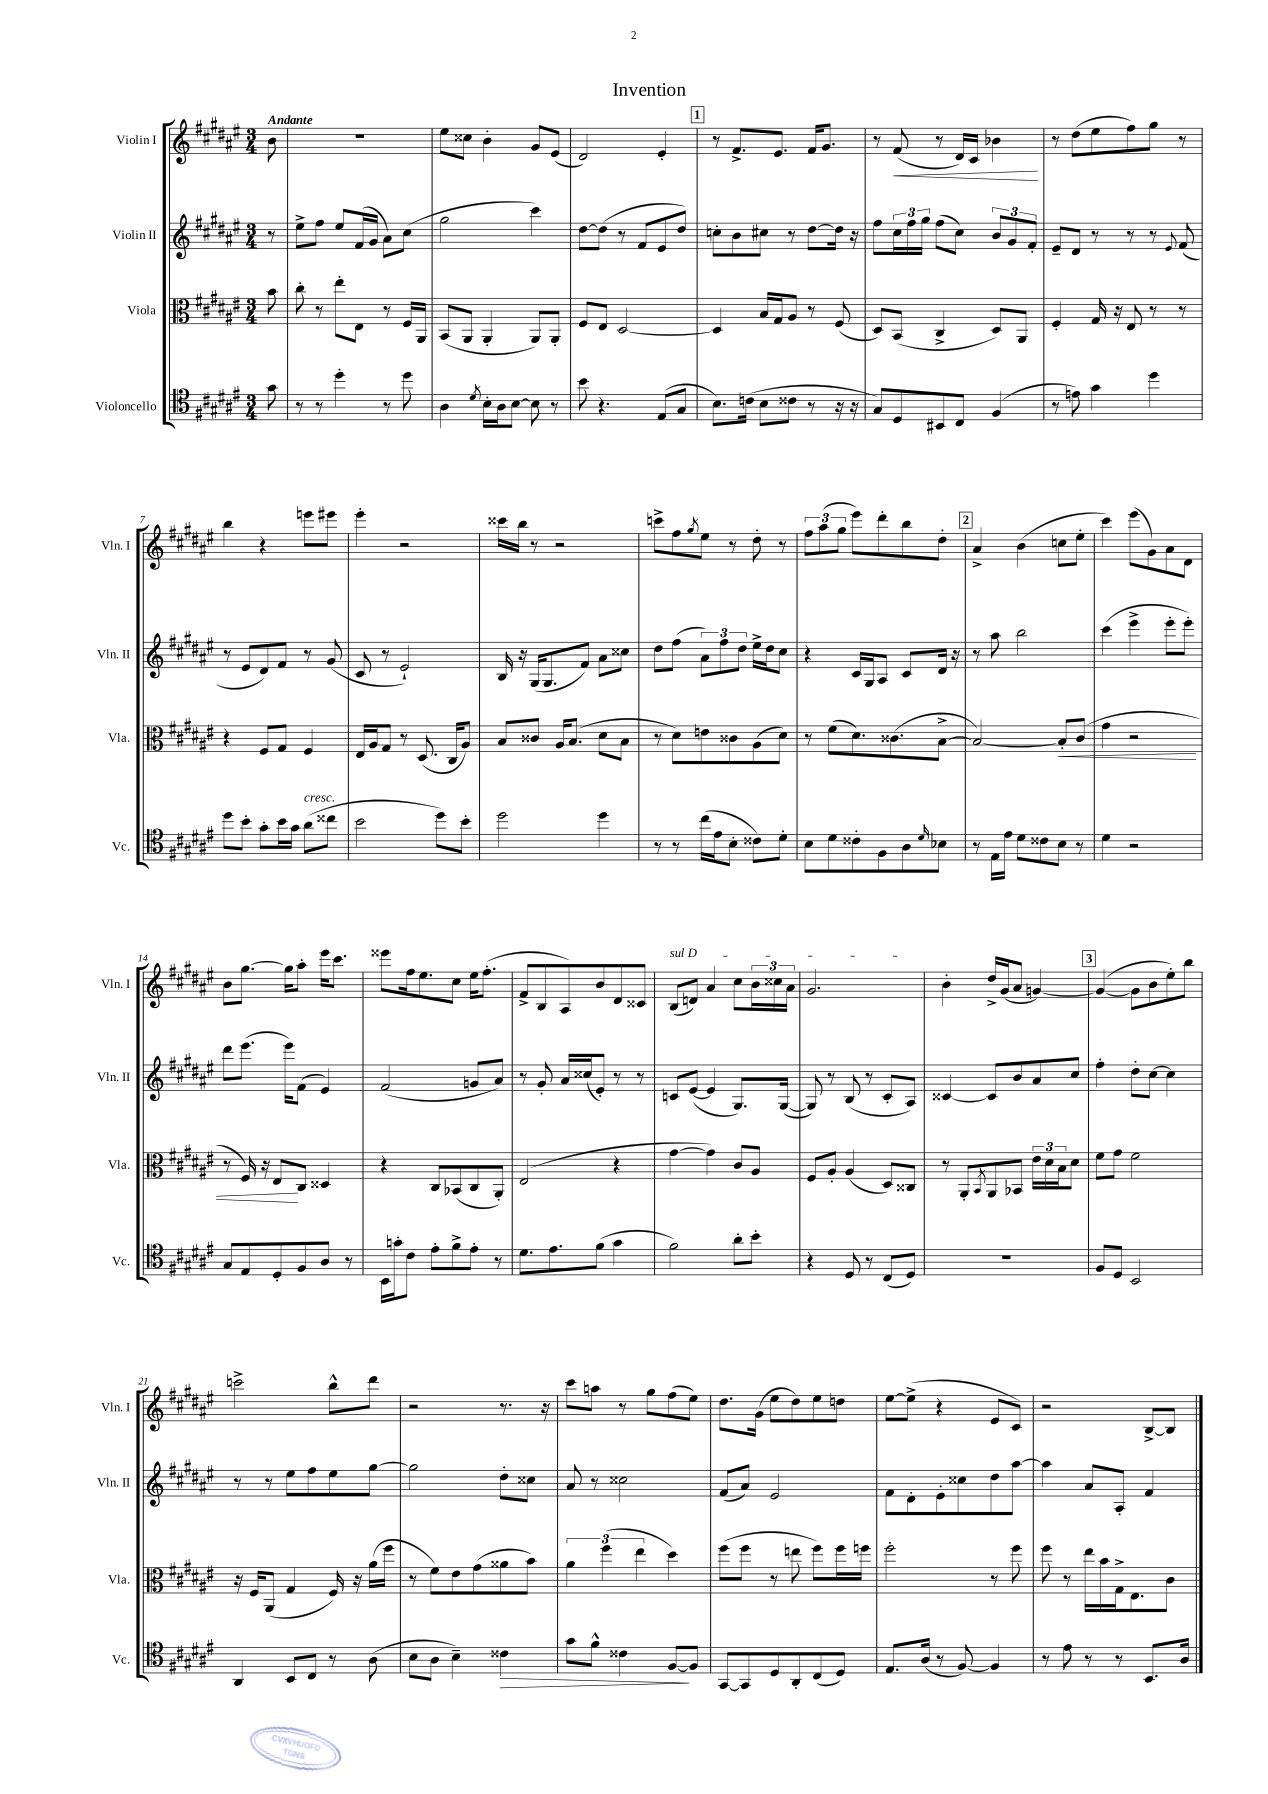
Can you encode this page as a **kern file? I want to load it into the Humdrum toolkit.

**kern	**kern	**kern	**kern
*staff4	*staff3	*staff2	*staff1
*clefC4	*clefC3	*clefG2	*clefG2
*k[f#c#g#d#a#e#]	*k[f#c#g#d#a#e#]	*k[f#c#g#d#a#e#]	*k[f#c#g#d#a#e#]
*M3/4	*M3/4	*M3/4	*M3/4
8g#	8b	8r	8b
=	=	=	=
8r	8cc#'	8ee#^	2.r
8r	8r	8ff#	.
4dd#'	8ee#'	8ee#	.
.	8E#	(16f#	.
.	.	16g#	.
8r	8r	8a#)	.
8dd#	16F#	(8cc#	.
.	16AA#	.	.
=	=	=	=
4A#	(8BB	2gg#	8ee#
.	8AA#	.	8cc##
8qd#	.	.	.
16B'	4AA#'	.	4b'
16A#	.	.	.
[8B	.	.	.
8B]	8AA#)	4ccc#)	8g#
8r	8AA#'	.	(8e#
=	=	=	=
8b	8F#	[8dd#	2d#)
4.r	8E#	(8dd#]	.
.	[2D#	8r	.
.	.	8f#	.
(8E#	.	8e#	4e#'
8G#	.	8dd#)	.
=	=	=	=
8.B)	4D#]	8cc'	8r
.	.	8b	8.f#^
(16c	.	.	.
8B	16B	8cc#	.
.	16G#	.	8.e#
8c##	8A#	8r	.
8r	8r	[8dd#	16f#
.	.	.	8.g#
16r	(8F#	16dd#]	.
16r	.	16r	.
=	=	=	=
8G#)	8D#)	8ff#	8r
8D#	(8BB	24cc#	(8f#
.	.	24ff#	.
.	.	24gg#	.
8BB#	4C#^	(8ff#	8r
8C#	.	8cc#)	16d#)
.	.	.	16c#
(4F#	8D#)	12b	4b-
.	.	12g#	.
.	8AA#	.	.
.	.	12f#'	.
=	=	=	=
8r	4F#'	8e#~	8r
8e)	.	8d#	(8dd#
4g#	16G#	8r	8ee#
.	16r	.	.
.	8E#	8r	8ff#)
4dd#	8r	8r	8gg#
.	.	8qqe#	.
.	8r	(8f#	8r
=	=	=	=
8dd#	4r	8r	4bb
8b'	.	8e#	.
8g#'	8F#	8d#)	4r
16b	8G#	8f#	.
16g#	.	.	.
(8a#	4F#	8r	8eee
8cc##	.	(8g#	8eee#
=	=	=	=
2b	16E#	8c#	4eee#'
.	16A#	.	.
.	8G#	8r	.
.	8r	2e#`)	2r
.	(8.D#	.	.
8dd#)	.	.	.
.	16C#	.	.
8b'	8A#)	.	.
=	=	=	=
2dd#	8B	16B	16ccc##
.	.	16r	16bb
.	8c##	(16G#	8r
.	.	8.G#	.
.	16A#	.	2r
.	(8.B	.	.
.	.	8f#)	.
4dd#	8d#	8a#	.
.	8B	8cc##	.
=	=	=	=
8r	8r	8dd#	8ccc^
8r	8d#)	(8ff#	8ff#
.	.	.	8qgg#
(16cc#	8e	12a#)	8ee#
16e#	.	.	.
.	.	12ff#	.
8B'	8c##	.	8r
.	.	12dd#	.
8c##)	(8A#	16ee#^	8dd#'
.	.	16dd#	.
8d#'	8d#)	8cc#	8r
=	=	=	=
8B	8r	4r	12ff#
.	.	.	(12aa#
8d#	(8f#	.	.
.	.	.	12gg#
8c##'	8.d#)	16c#	8eee#)
.	.	16G#	.
8F#	.	8A#	8ddd#'
.	(8.c##	.	.
8A#	.	8c#	8bb
16qqd#	.	.	.
8B-	[8B^	16d#	8dd#'
.	.	16r	.
=	=	=	=
8r	2B_)	8r	4a#^
16E#	.	8aa#	.
16e#	.	.	.
8d#	.	2bb	(4b
8c##	.	.	.
8B	8B']	.	8cc
8r	(8c#	.	8ee#'
=	=	=	=
4d#	4g#	(4ccc#	4ccc#)
2r	2r	4eee#^	(8eee#
.	.	.	8g#)
.	.	8eee#'	8a#
.	.	8eee#')	8d#
=	=	=	=
8G#	8r	8ddd#	8b
8E#	16F#)	(8.eee#	[8.gg#
.	16r	.	.
8D#'	8E#	.	.
.	.	16eee#)	16gg#]
8F#	8C#	(8f#	8aa#'
8A#	4D##	4e#)	16eee#
.	.	.	8.ccc#
8r	.	.	.
=	=	=	=
16BB	4r	(2f#	8eee##
16g'	.	.	.
8c#	.	.	16ff#
.	.	.	8.ee#
8e#'	8C#	.	.
8f#^	(8BB-	.	8cc#
8e#'	8C#	8g	16ee#
.	.	.	(8.ff#'
8r	8AA#')	8a#)	.
=	=	=	=
8.d#	(2E#	8r	8f#^
.	.	8g#'	8B
8.e#	.	.	.
.	.	16a#	8A#)
.	.	(16cc##	.
(8f#	.	8e#')	8b
4g#	4r	8r	8d#
.	.	8r	8c##
=	=	=	=
2f#)	[4g#	8c	(8B
.	.	([8e#	8d)
.	4g#])	4e#]	4a#
8a#'	8c#	8.G#)	8cc#
8b'	8A#	.	24b
.	.	.	24cc##
.	.	([16G#	.
.	.	.	24a#
=	=	=	=
4r	8F#	8G#])	2.g#
.	8A#'	8r	.
8D#	(4A#	(8B	.
8r	.	8r	.
(8C#	8D#)	8c#'	.
8D#)	8C##	8A#)	.
=	=	=	=
2.r	8r	[4c##	4b'
.	8AA#'	.	.
.	8qBB	.	.
.	8AA#	8c##]	16dd#^
.	.	.	(16g#
.	8BB-	8b	8a#
.	24e#	8a#	[4g)
.	24d#	.	.
.	24B	.	.
.	8d#	8cc#	.
=	=	=	=
8F#	8f#	4ff#'	(4g_
8D#	8g#	.	.
2BB	2f#	8dd#'	8g]
.	.	[8cc#	8b
.	.	4cc#]	8ee#')
.	.	.	8bb
=	=	=	=
4AA#	16r	8r	2ccc^
.	16F#	.	.
.	(8AA#	8r	.
8BB	4G#	8ee#	.
8C#	.	8ff#	.
8r	16F#)	8ee#	8bb^^
.	16r	.	.
(8A#	(16a#	[8gg#	8ddd#
.	16ff#	.	.
=	=	=	=
8B	8r	2gg#]	2r
8A#	8f#)	.	.
4B~)	8e#	.	.
.	(8g#	.	.
4c##	8a##	8dd#'	8.r
.	8b)	8cc##	.
.	.	.	16r
=	=	=	=
8g#	6a#	8a#	8ccc#
8f#^^	.	8r	8aa
.	(6ff#	.	.
4c##	.	2cc##	8r
.	6ee#	.	.
.	.	.	8gg#
[8F#	4dd#)	.	(8ff#
8F#]	.	.	8ee#)
=	=	=	=
[8GG#	(8ff#	(8f#	8.dd#
8GG#]	8ff#	8a#)	.
.	.	.	(16g#
8D#	8r	2e#	8ee#
8AA#'	8ee	.	8dd#)
(8C#	8ff#)	.	8ee#
8D#)	16ff#	.	8dd
.	16ff	.	.
=	=	=	=
8.E#	2ff#'	8f#	[8ee#
.	.	8d#'	(8ee#^]
(16A#	.	.	.
8r	.	8e#'	4r
[8F#)	.	8cc##	.
4F#]	8r	8dd#	8e#
.	8ff#	[8aa#	8c#)
=	=	=	=
8r	8ff#	4aa#]	2r
8e#	8r	.	.
8r	16ee#	8a#	.
.	16b	.	.
8r	16G#^	8A#'	.
.	8.E#	.	.
8.BB	.	4f#	[8B^
.	8c#	.	8B]
16A#	.	.	.
==	==	==	==
*-	*-	*-	*-
